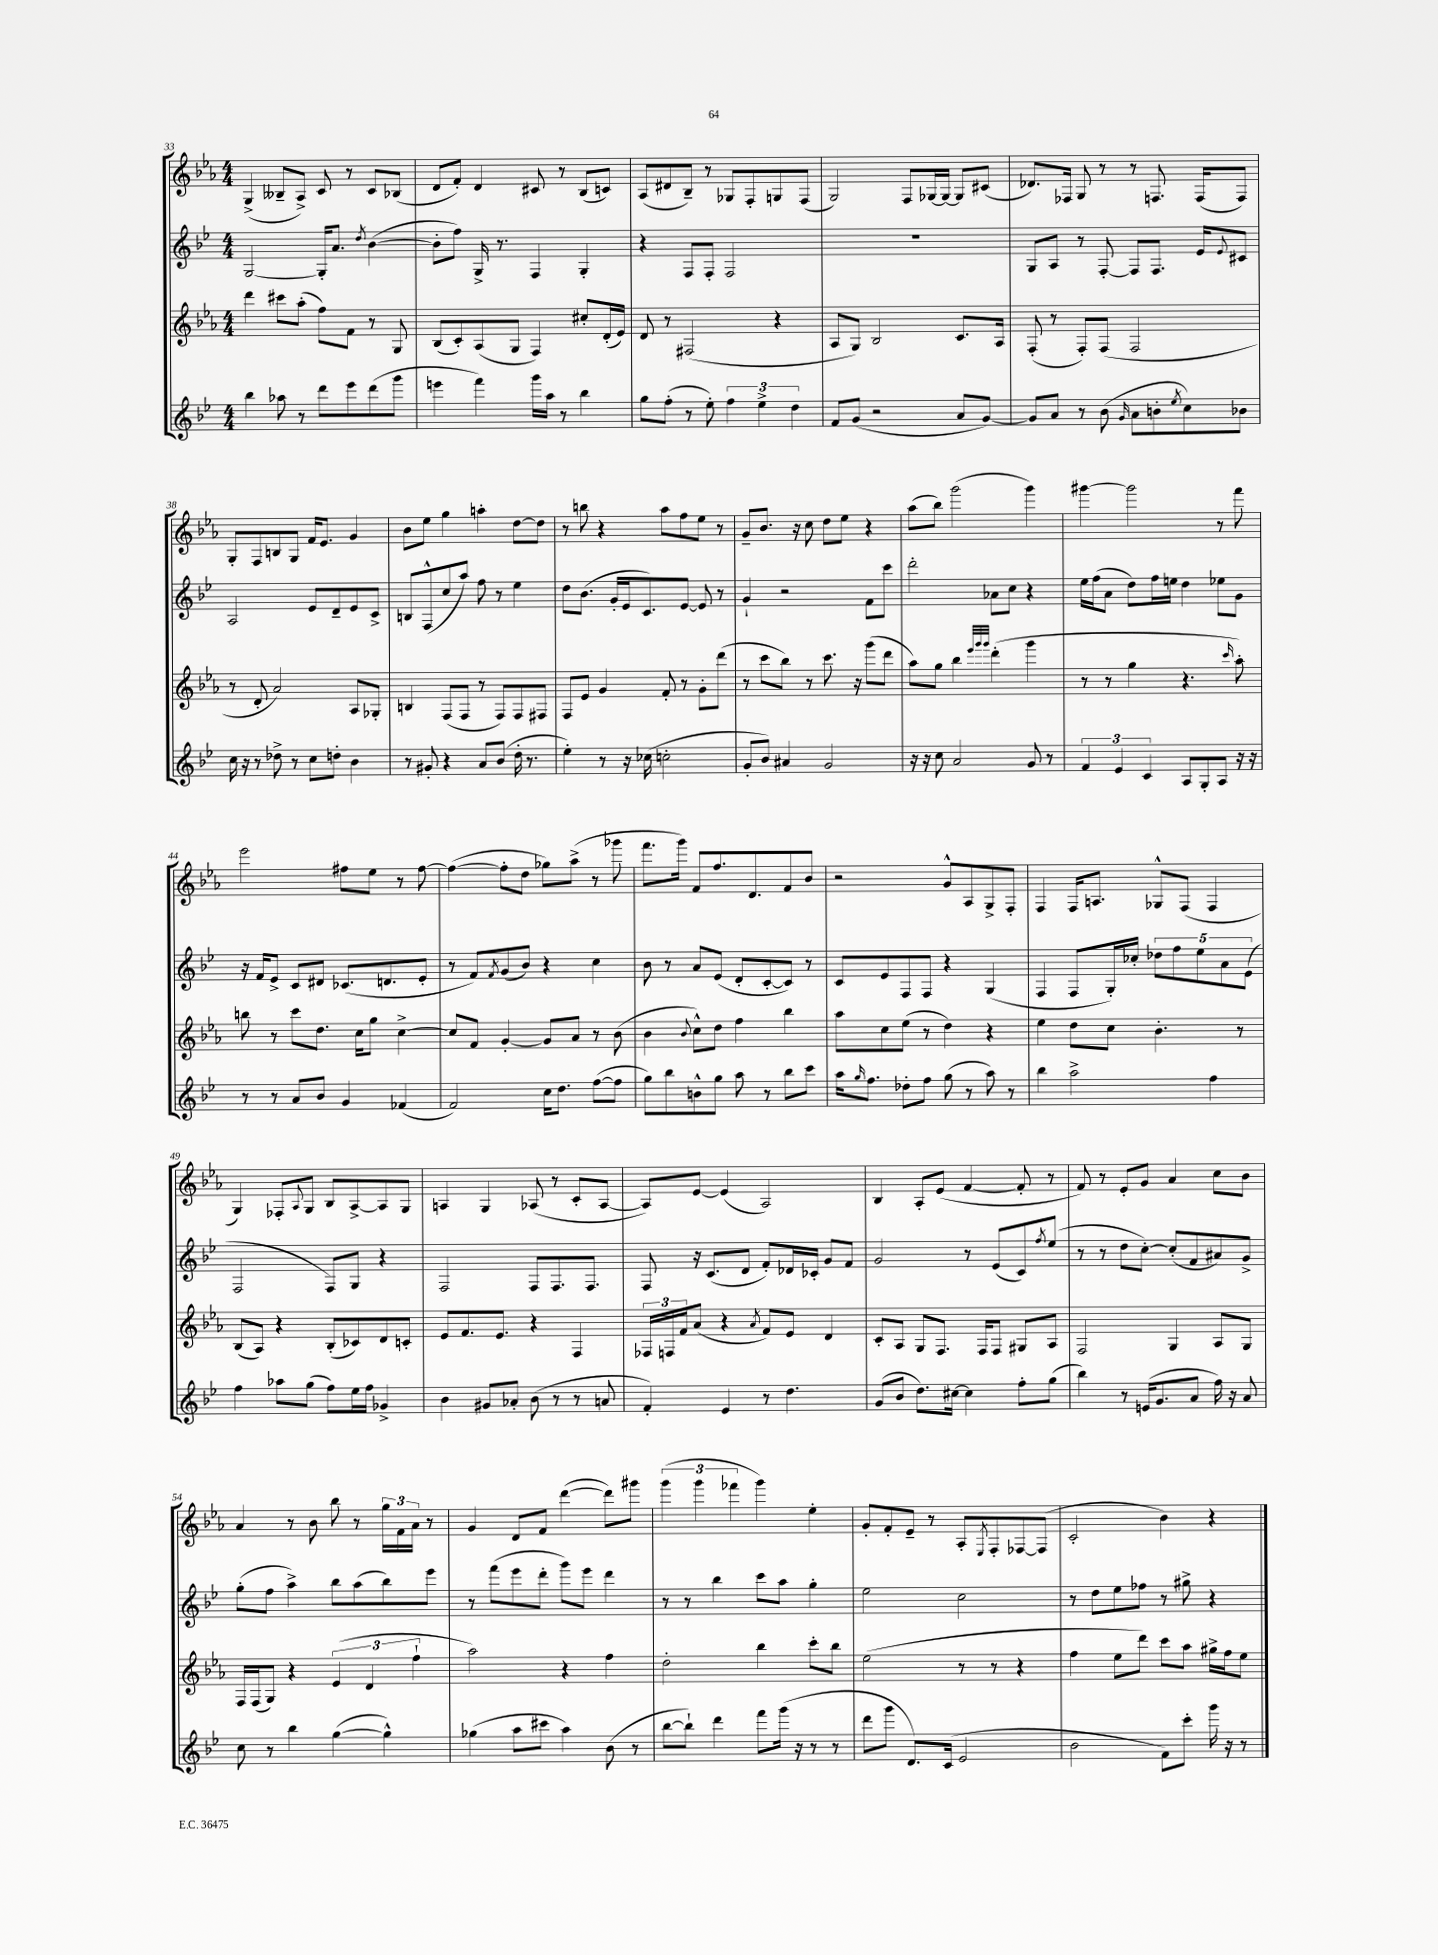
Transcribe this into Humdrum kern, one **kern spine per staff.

**kern	**kern	**kern	**kern
*part4	*part3	*part2	*part1
*staff4	*staff3	*staff2	*staff1
*clefG2	*clefG2	*clefG2	*clefG2
*k[b-e-]	*k[b-e-a-]	*k[b-e-]	*k[b-e-a-]
*M4/4	*M4/4	*M4/4	*M4/4
=33	=33	=33	=33
4bb-\	4ddd\	[2G/	(4G^/
8aa-X\	8ccc#X\L	.	8B--X~/L
8r	(8aa-'\J	.	8A-^/J)
8ddd\L	8ff\L)	16G'/KL]	8c/
.	.	8.a/J	.
8eee-\	8f\J	.	8r
.	.	8qdd/	.
(8ddd\	8r	([4b-\	8c/L
8ggg\J	8G/	.	(8B-X/J
=34	=34	=34	=34
4eeen\	(8B-/L	8b-'\L]	8d/L
.	8c'/)	8ff\J)	8f'/J)
4fff\)	(8A-/	16G^/	4d/
.	.	8.r	.
.	8G/J	.	.
16ggg\LL	4F/)	4F/	8c#X/
16aa\JJ	.	.	.
8r	.	.	8r
4bb-\	8cc#X'/L	4G'/	(8B-/L
.	(16d'/L	.	8cn/J)
.	16e-/JJ)	.	.
=35	=35	=35	=35
8gg\L	8d/	4r	(8A-/L
(8ff'\J	8r	.	8d#X/
8r	(2F#X/	8F/L	8B-~/J)
8ee-'\)	.	8F'/J	8r
6ff\	.	2F/	8G-X/L
.	.	.	8F'/
6ee-^\	.	.	.
.	4r	.	8Gn/
6dd\	.	.	.
.	.	.	(8F/J
=36	=36	=36	=36
8f/L	8A-/L	1r	2G/)
(8g/J	8G/J)	.	.
2r	2B-/	.	.
.	.	.	8F/L
.	.	.	[16G-X/L
.	.	.	16G-/JJ_
8a/L	8.c/L	.	8G-/L]
[8g/J)	.	.	(8c#X/J
.	16A-/Jk	.	.
=37	=37	=37	=37
8g/L]	(8F'/	8G/L	8.d-X/L)
8a/J	8r	8A/J	.
.	.	.	16F-X/Jk
8r	8F'/L)	8r	8G/
(8b-\	(8F/J	[8F'/	8r
16qqg/	.	.	.
8a\L	2F/	8F/L]	8r
8bn'\	.	8.F/J	8.Fn/
8qee-/	.	.	.
8cc\)	.	.	.
.	.	16e-/KL	(16F/KL
.	.	8qqe-/	.
8b-X\J	.	8c#X/J	8F/J)
!!LO:LB:g=z
=38	=38	=38	=38
16cc\	8r	2A/	8G'/L
16r	.	.	.
8r	8d'/	.	8F/
8dd-X^\	2a-/)	.	8Bn/
8r	.	.	8G/J
8cc\L	.	8e-/L	16f/KL
.	.	.	8.e-/J
8ddn'\J	.	8d~/	.
4b-\	8A-/L	8e-/	4g/
.	8G-X'/J	8c^/J	.
=39	=39	=39	=39
8r	4Bn/	8Bn/L	8b-\L
8g#X'/	.	(8F^^/	8ee-\J
4r	(8F/L	8cc/	4gg\
.	8F/J	8aa/J)	.
8a/L	8r	8ff\	4aan'\
(8b-/J	8F/L)	8r	.
16dd'\	8F/	4ee-\	[8dd\L
8.r	.	.	.
.	8F#X/J	.	8dd\J]
=40	=40	=40	=40
4ee-'\)	8F/L	8dd\L	8r
.	8e-/J	(8.b-\J	8bbn\
8r	4g/	.	4r
.	.	16g'/LL	.
16r	.	16e-/J	.
(16cc-X\	.	8.c/)	.
2ccn'\	8f'/	.	8aa-\L
.	8r	[8e-/J	8ff\
.	8g'\L	8e-/]	8ee-\J
.	(8ddd\J	8r	8r
=41	=41	=41	=41
8g'/L	8r	4g`/	8g~/L
8b-/J)	8ccc\L	.	8.b-/J
4a#X/	8bb-\J)	2r	.
.	.	.	16r
.	8r	.	8cc\
2g/	8.ccc\	.	8dd\L
.	.	.	8ee-\J
.	16r	.	.
.	(8ggg\L	8f\L	4r
.	8ddd\J	8ccc\J	.
=42	=42	=42	=42
16r	8aa-\L)	2ddd'\	(8aa-\L
16r	.	.	.
8cc\	8gg\J	.	8bb-\J)
2a/	4bb-\	.	(2ggg\
.	32qqeee-/LLL	.	.
.	32qqggg/	.	.
.	32qqggg/JJJ	.	.
.	(4ddd'\	8a-X\L	.
.	.	8cc\J	.
8g/	4ggg\	4r	4ggg\)
8r	.	.	.
=43	=43	=43	=43
6f/	8r	16ee-\LL	[4ggg#X\
.	.	(16ff\J	.
.	8r	8a\J	.
6e-/	.	.	.
.	4gg\	8dd\L)	2ggg#\]
6c/	.	.	.
.	.	16ff\L	.
.	.	16een\JJ	.
8A/L	4.r	4dd\	.
8G'/	.	.	.
8A/J	.	8ee-X\L	8r
.	16qqccc/	.	.
16r	8aa-'\)	8g\J	8fff\
16r	.	.	.
!!LO:LB:g=z
=44	=44	=44	=44
8r	8bbn\	16r	2eee-\
.	.	16f/KL	.
8r	8r	8e-^/J	.
8a/L	8ccc\L	8c/L	.
8b-/J	8.dd\J	8d#X/J	.
4g/	.	(8.c-X/L	8ff#X\L
.	16cc\KL	.	.
.	8gg\J	.	8ee-\J
.	.	8.dn/	.
(4f-X/	[4cc^\	.	8r
.	.	8e-'/J	[8ff#\
=45	=45	=45	=45
2f/)	8cc/L]	8r	(4ff#\_
.	8f/J	8f/L)	.
.	.	8qf/	.
.	[4g'/	(8g/	8ff#'\L]
.	.	8b-/J)	8dd\J
16cc\KL	8g/L]	4r	8gg-X\L)
8.dd\J	.	.	.
.	8a-/J	.	(8aa-^\J
([8ff\L	8r	4cc\	8r
8ff\J]	(8b-\	.	8ggg-X\
=46	=46	=46	=46
8gg\L)	4b-\	8b-\	8.fff\L
8bb-\	.	8r	.
.	.	.	16ggg\Jk)
.	8qqb-/	.	.
8bn^^\	8cc^^\L)	8a/L	8f/L
8gg\J	8dd\J	(8e-/J	8.ff/
8aa\	4ff\	8d'/L	.
.	.	.	8.d/
8r	.	[8c'/	.
8bb-\L	4bb-\	8c/J])	8f/
8ccc\J	.	8r	8b-/J
=47	=47	=47	=47
16aa\KL	8aa-\L	8c/L	2r
16qqgg/	.	.	.
8.ff\J	.	.	.
.	8cc\	8e-/	.
8dd-X'\L	(8ee-\J	8F/	.
8ff\J	8r	8F/J	.
(8gg\	4dd\)	4r	8g^^/L
8r	.	.	8A-/
8aa\)	4r	(4G/	8G^/
8r	.	.	8F'/J
=48	=48	=48	=48
4bb-\	4ee-\	4F/	4F/
2aa^\	8dd\L	8F/L	16F/KL
.	.	.	8.An/J
.	8cc\J	16G'/L)	.
.	.	16cc-X'/JJ	.
.	4.b-'\	10dd-X\L	8G-X^^/L
.	.	10ff\	.
.	.	.	(8F/J
.	.	10ee-\	.
4ff\	.	.	4F/
.	.	10a\	.
.	8r	.	.
.	.	(10e-\J	.
!!LO:LB:g=z
=49	=49	=49	=49
4ff\	(8B-/L	2F/	4G/)
.	8A-/J)	.	.
8aa-X\L	4r	.	8F-X'/L
.	.	.	8qqA-/
(8gg\J	.	.	8G/J
8ff\L)	(8B-'/L	8F/L)	8B-/L
16ee-\L	8c-X/)	8G/J	[8A-^/
16ff\JJ	.	.	.
4g-X^/	8d/	4r	8A-/]
.	8cn'/J	.	8G/J
=50	=50	=50	=50
4b-\	8e-/L	2F/	4An/
.	8.f/	.	.
8g#X/L	.	.	4G/
.	8.e-/J	.	.
8a-X'/J	.	.	.
(8b-\	4r	8F/L	(8A-X/
8r	.	8.F/	8r
8r	4F/	.	8c'/L
.	.	8.F/J	.
8an/	.	.	[8A-/J
=51	=51	=51	=51
4f'/)	24F-X/LL	8F/	8A-/L])
.	24Fn/	.	.
.	24f/J	.	.
.	(8a-/J	16r	[8e-/J
.	.	(8.c/L	.
4e-/	4r	.	(4e-/]
.	.	8d/J	.
.	8qa-/	.	.
8r	8f/L)	8f'/L)	2A-/)
4.dd\	8e-/J	16d-X/L	.
.	.	16c-X'/JJ	.
.	4d/	8g/L	.
.	.	8f/J	.
=52	=52	=52	=52
(8g/L	8c'/L	2g/	4B-/
8b-/J	8A-/J	.	.
8.dd\L)	8G/L	.	8A-'/L
.	8.F/J	.	(8e-/J
[16cc#X\Jk	.	.	.
4cc#\]	.	8r	[4f/
.	16F/KL	.	.
.	8F/J	(8e-/L	.
8ff'\L	8G#X/L	8c/)	8f'/]
.	.	8qff/	.
(8gg\J	8A-/J	(8ee-/J	8r
=53	=53	=53	=53
4bb-\)	2F/	8r	8f/)
.	.	8r	8r
8r	.	8dd\L	8e-'/L
(16en/KL	.	[8cc'\J)	8g/J
8.g/	.	.	.
.	4G/	(8cc'/L]	4a-/
8a/J	.	8f/	.
16ff\)	8A-/L	8a#X/)	8cc\L
16r	.	.	.
8a/	8G/J	8g^/J	8b-\J
!!LO:LB:g=z
=54	=54	=54	=54
8cc\	16F/LL	(8gg'\L	4a-/
.	(16F/J	.	.
8r	8G/J)	8ff\J	.
4bb-\	4r	4aa^\)	8r
.	.	.	8b-\
([4gg\	(6e-/	8bb-\L	8bb-\
.	.	(8aa\	8r
.	6d/	.	.
4gg^^\])	.	8bb-\)	24gg\LL
.	.	.	24f\
.	6ff`\	.	24a-\JJ
.	.	8eee-\J	8r
=55	=55	=55	=55
(4gg-X\	2aa-\)	8r	4g/
.	.	(8fff\L	.
8aa\L	.	8eee-\	8d/L
8ccc#X\J	.	8ddd'\J	8f/J
4aa\)	4r	8ggg\L)	([4ddd\
.	.	8eee-\J	.
(8b-\	4ff\	4ddd\	8ddd\L])
8r	.	.	8ggg#X\J
=56	=56	=56	=56
[8bb-\L	2dd'\	8r	(6ggg\
8bb-`\J])	.	8r	.
.	.	.	6ggg\
4ddd\	.	4bb-\	.
.	.	.	6fff-X\
8fff\L	4bb-\	8ccc\L	4ggg\)
(16ggg\Jk	.	8aa\J	.
16r	.	.	.
8r	8ccc'\L	4gg'\	4ee-'\
8r	8bb-\J	.	.
=57	=57	=57	=57
8ddd\L	(2ee-\	2ee-\	8g'/L
8ggg\J	.	.	8f'/
8.d/L)	.	.	8e-~/J
.	.	.	8r
(16c/Jk	.	.	.
2e-/	8r	2cc\	8A-'/L
.	.	.	8qE-/
.	8r	.	8F'/
.	4r	.	[8F-X/
.	.	.	(8F-/J]
=58	=58	=58	=58
2b-\	4ff\	8r	2c'/
.	.	8dd\L	.
.	8ee-\L	8ee-\	.
.	8ddd\J)	8ff-X\J	.
8f\L)	8ccc\L	8r	4b-\)
8ccc'\J	8aa-\J	8gg#X^\	.
16ggg\	16gg#X^\LL	4r	4r
16r	16ff\J	.	.
8r	8ee-\J	.	.
==	==	==	==
*-	*-	*-	*-
